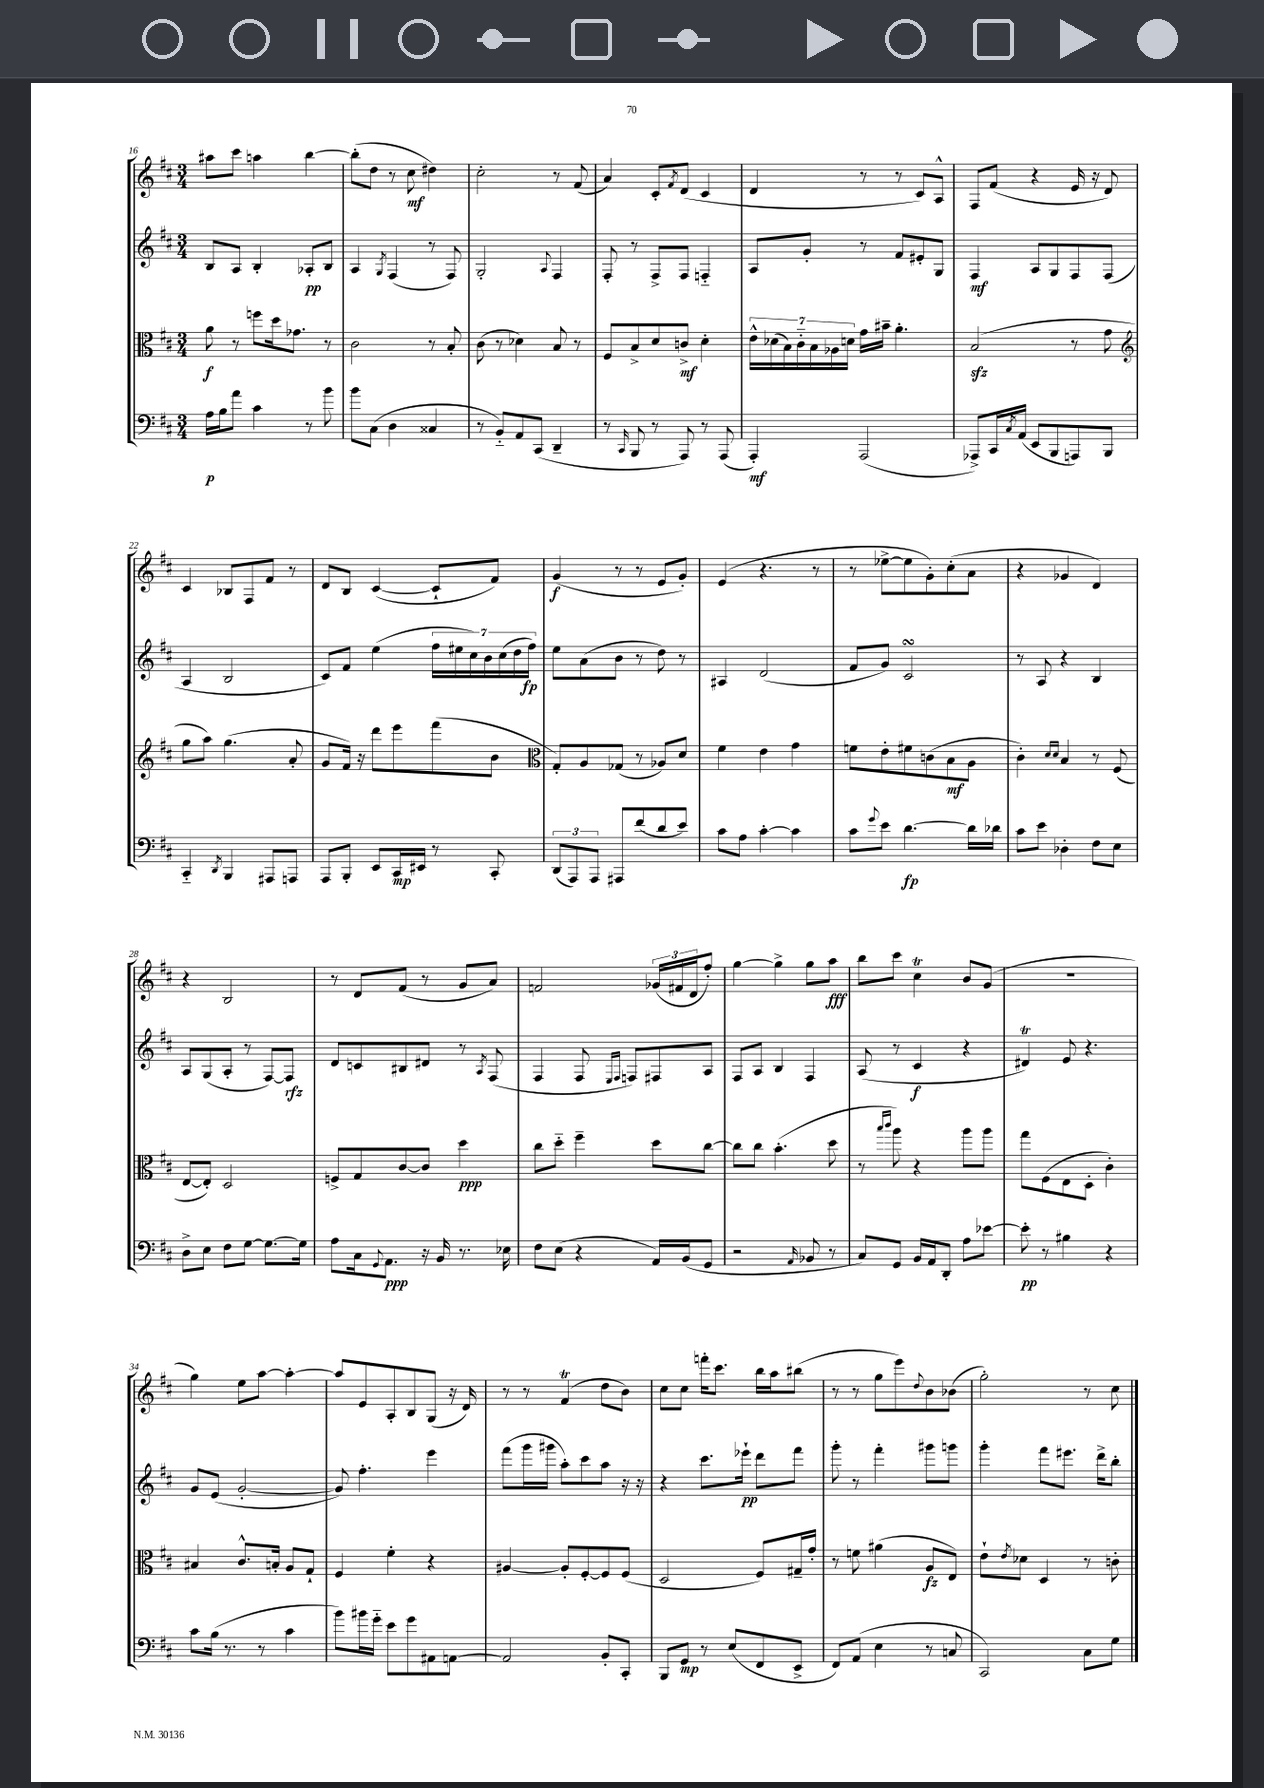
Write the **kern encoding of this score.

**kern	**kern	**kern	**kern
*staff4	*staff3	*staff2	*staff1
*clefF4	*clefC3	*clefG2	*clefG2
*k[f#c#]	*k[f#c#]	*k[f#c#]	*k[f#c#]
*M3/4	*M3/4	*M3/4	*M3/4
16A\LL	8a\	8B/L	8aa#\L
16B\J	.	.	.
8a\J	8r	8A/J	8ccc#\J
4c#\	8ff\L	4B'/	4aa\
.	16dd\k	.	.
.	8.g-\J	.	.
8r	.	8A-'/L	[4bb\
8b\	8r	8B/J	.
=	=	=	=
8b\L	2c#\	4A/	(8bb'\]L
(8C#\J	.	.	8dd\J
.	.	8qG/	.
4D\	.	(4F#/	8r
.	.	.	8cc#\
4C##/	8r	8r	4dd#\)
.	8B'/	8F#/)	.
=	=	=	=
8r	(8c#\	2G'/	2cc#'\
8BB'~/L)	8r	.	.
8AA/	4d-\)	.	.
(8CC#/J	.	.	.
.	.	8qqA/	.
4DD~/	8B/	4F#/	8r
.	8r	.	(8f#/
=	=	=	=
8r	8F#/L	8F#'/	4a/)
16qqCC#/	.	.	.
8BBB/	8B^/	8r	.
8r	8d/	8F#^/L	8c#'/L
.	.	.	8qf#/
8AAA/)	8c^/J	8F#/J	(8d/J
8r	4d'\	4F'~/	4c#/
(8AAA/	.	.	.
=	=	=	=
4AAA'/)	28e^^\LL	8A/L	4d/
.	(28d-\	.	.
.	28B\)	.	.
.	28c#'~\	.	.
.	.	8g'/J	.
.	28B\	.	.
.	28A-\	.	.
.	28d\JJ	.	.
(2AAA/	16g\LL	8r	8r
.	16b#~\JJ	.	.
.	4.a'\	8f#/L	8r
.	.	8e#'/	8c#/L)
.	.	8G/J	8A^^/J
=	=	=	=
8AAA-^/L)	(2B/	4F#/	8F#/L
16CC#/L	.	.	(8f#/J
8qC#/	.	.	.
(16AA/JJ	.	.	.
8EE/L	.	8A/L	4r
8BBB/	.	8G/	.
8AAA/)	8r	8F#/	16e/
.	.	.	16r
8BBB/J	8g\	(8F#/J	8d/)
=	=	=	=
*	*clefG2	*	*
4CC#'~/	8gg\L	4A/	4c#/
.	8aa\J)	.	.
8qDD/	.	.	.
4BBB/	(4.gg\	2B/	8B-/L
.	.	.	8F#/
8AAA#/L	.	.	8f#/J
8AAA/J	8a'/	.	8r
=	=	=	=
8AAA/L	8g/L	8c#/L)	8d/L
8BBB'/J	16f#/Jk)	8f#/J	8B/J
.	16r	.	.
8EE/L	8ddd\L	(4ee\	([4c#/
16CC#/L	8eee\	.	.
16EE#/JJ	.	.	.
8r	(8fff#\	28ff#\LL	8c#`/]L
.	.	28ee#\	.
.	.	28cc#\)	.
.	.	28b\	.
8CC#'/	8b\J	.	8f#/J)
.	.	(28cc#\	.
.	.	28dd\	.
.	.	28ff#\JJ)	.
=	=	=	=
*	*clefC3	*	*
(12DD/L	8G'/L)	8ee\L	(4g/
12AAA/)	.	.	.
.	8A/	(8a\	.
12AAA/J	.	.	.
8AAA#/L	(8G-/J	8b\J	8r
(8f#/	8r	8r	8r
8d/	8A-/L)	8dd\)	8e/L
8e/J)	8d/J	8r	8g'/J)
=	=	=	=
8c#\L	4f#\	4A#/	(4e/
8A\J	.	.	.
[4c#'\	4e\	(2d/	4.r
4c#\]	4g\	.	.
.	.	.	8r
=	=	=	=
8c#\L	8f\L	8f#/L	8r
8qqg/	.	.	.
8e\J	8e'\	8g/J)	[8ee-^\L
[4.d\	8f#\	2c#/	8ee-\]
.	(8c\	.	8g'\)
.	8B\	.	(8cc#'\
16d\]LL	8A\J	.	8a\J
16d-\JJ	.	.	.
=	=	=	=
8c#\L	4c#'\)	8r	4r
8e\J	.	8A/	.
.	16qqd/LL	.	.
.	16qqd/JJ	.	.
4D-'\	4B/	4r	4g-/
8F#\L	8r	4B/	4d/)
8E\J	(8F#/	.	.
=	=	=	=
8D^\L	[8E/L	8A/L	4r
8E\J	8E'/]J)	(8G/	.
8F#\L	2D/	8A'/J	2B/
[8G\J	.	8r	.
8.G\_L	.	[8F#/L)	.
.	.	8F#/]J	.
16G\]Jk	.	.	.
=	=	=	=
8A\L	8F^/L	8d/L	8r
16C#\k	8G/	8c/	8d/L
8qqGG/	.	.	.
8.AA\J	.	.	.
.	[8c#/	8B#/	(8f#/J
16r	8c#/]J	8d#/J	8r
16BB/	.	.	.
8.r	4dd\	8r	8g/L
.	.	8qA/	.
.	.	(8F#/	8a/J)
16E-\	.	.	.
=	=	=	=
8F#\L	8cc#\L	4F#/	2f/
(8E\J	8dd'~\J	.	.
4r	4ff#~\	8F#/	.
.	.	16qqE/LL	.
.	.	16qqF#/JJ	.
.	.	8F/L)	.
16AA/LL)	8dd\L	8F#/	(24g-/LL
.	.	.	24f#/
(16BB/J	.	.	.
.	.	.	24d/J
8GG/J	[8cc#\J	8A/J	8ff#'/J)
=	=	=	=
2r	8cc#\]L	8F#/L	[4gg\
.	8cc#\J	8A/J	.
.	(4.b'\	4B/	4gg^\]
16qqAA/	.	.	.
8BB-/	.	4F#/	8gg\L
8r	8dd\	.	8aa\J
=	=	=	=
8C#/L)	8r	(8A/	8bb\L
.	16qqbb/LL	.	.
.	16qqccc#/JJ	.	.
8GG/J	8aa\)	8r	8ccc#\J
16BB/LL	4r	4c#/	4cc#\
16AA/J	.	.	.
8DD'/J	.	.	.
8A\L	8aa\L	4r	8b/L
[8e-\J	8aa\J	.	(8g/J
=	=	=	=
8e-'\]	8gg\L	4d#/)	2.r
8r	(8F#\	.	.
4B#\	8E\	8e/	.
.	8D'\J	4.r	.
4r	4c#'\)	.	.
=	=	=	=
8c#\L	4B#/	8g/L	4gg\)
(16B\Jk	.	(8e/J	.
8.r	.	.	.
.	8.c#^^/L	[2g'/	8ee\L
8r	.	.	[8aa\J
.	16B'/Jk	.	.
4c#\	8A/L	.	4aa'\_
.	8G`/J	.	.
=	=	=	=
8b\L)	4F#/	8g/])	8aa/]L
16b#\L	.	4.ff#'\	8e/
16g'~\JJ	.	.	.
8e\L	4f#'\	.	8A'/
8g\	.	.	8B/
8AA#\	4r	4eee\	(8G/J
[8AA\J	.	.	16r
.	.	.	16d/)
=	=	=	=
2AA/]	[4A#/	(8fff#\L	8r
.	.	16ggg\L	8r
.	.	16ggg#\JJ	.
.	8A#'/]L	8aa'\L)	(4f#/
.	[8F#'/	8ccc#\	.
8BB'/L	8F#/]	8aa\J	8dd\L
8CC#'/J	(8F#/J	16r	8b\J)
.	.	16r	.
=	=	=	=
8BBB/L	2D/	4r	8cc#\L
8GG/J	.	.	8cc#\J
8r	.	8.ccc#\L	16fff'\LK
.	.	.	8.ccc#\J
(8E/L	.	.	.
.	.	16eee-`\Jk	.
8FF#/	8F#/L)	8ddd\L	16bb\LL
.	.	.	16aa\J
8EE^/J	16G#~/L	8fff#\J	(8bb#\J
.	16g'/JJ	.	.
=	=	=	=
8FF#/L)	8r	8ggg'\	8r
(8AA/J	8f\	8r	8r
4E\	(4a#\	4fff#'\	8gg\L
.	.	.	8eee\)
.	.	.	8qqdd/
8r	8A/L	8ggg#\L	8b\
8C/	8E/J)	8ggg\J	(8b-\J
=	=	=	=
2CC#/)	8e`\L	4ggg'\	2gg'\)
.	8qe/	.	.
.	8d-\J	.	.
.	4D/	8fff#\L	.
.	.	8.eee#\J	.
8C#\L	8r	.	8r
.	.	16ddd^\LK	.
8G\J	8c'\	8bb'\J	8cc#\
==	==	==	==
*-	*-	*-	*-
